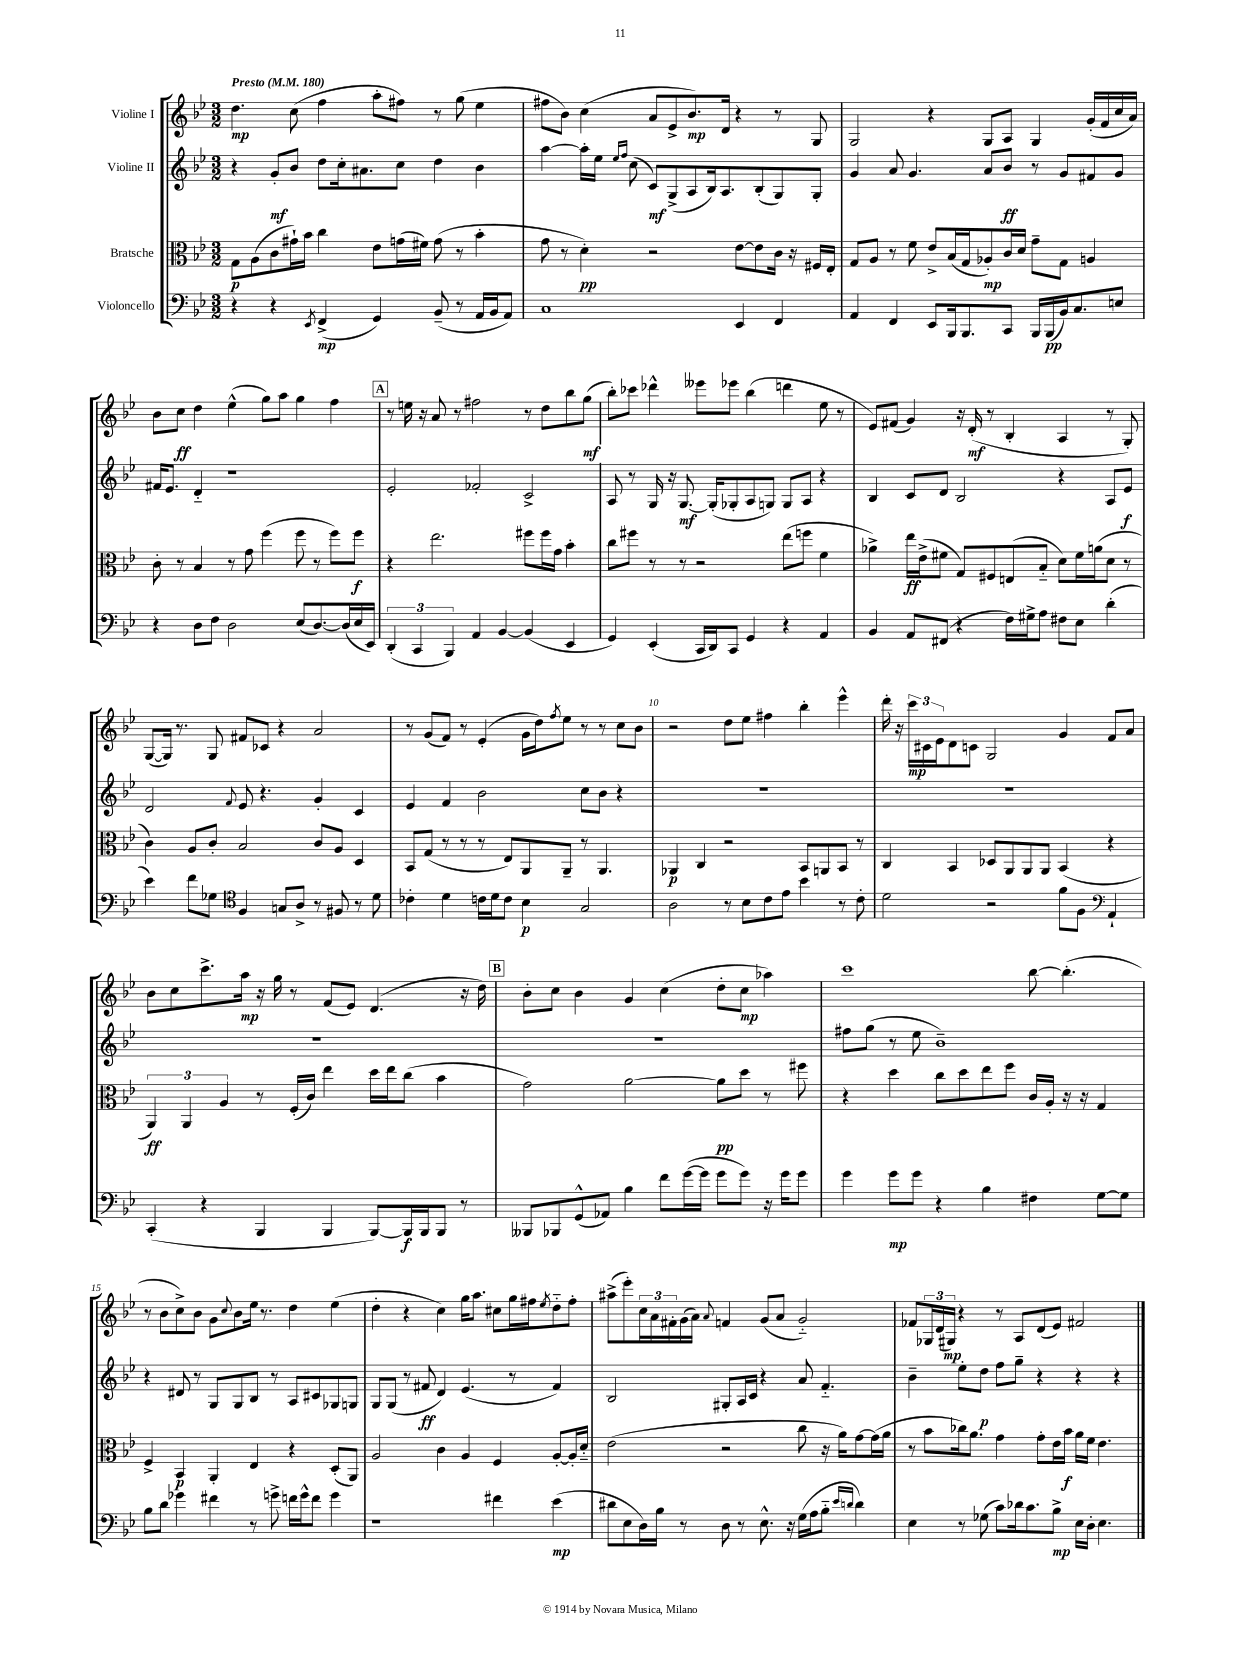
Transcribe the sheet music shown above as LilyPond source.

<<
\new StaffGroup <<
\new Staff = "s0" \with { instrumentName = "Violine I" } {
    \clef treble \key bes \major \numericTimeSignature \time 3/2 \tempo "Presto" 4 = 180
    d''4.\mp c''8( f''4 a''8-. fis''8) r8 g''8( ees''4 |
    fis''8 bes'8) c''4( a'8 ees'8-> bes'8.\mp) d'16 r4 r8 g8 |
    g2 r4 g8 a8 g4 g'16-.( f'16 c''16 a'16) |
    bes'8 c''8\ff d''4 ees''4-^( g''8) a''8 g''4 f''4 |
    \mark \markup { \box "A" } r8 e''16 r16 a'8 r8 fis''2 r8 d''8 bes''8 g''8\mf( |
    bes''8-.) ces'''8 des'''4-^ eeses'''8 ees'''8 bes''4( d'''4 ees''8 r8 |
    ees'8) fis'8( g'4) r16 d'16-.\mf( r8 bes4-. a4 r8 g8-.) |
    g8~( g16) r8. g8 fis'8 ces'8 r4 a'2 |
    r8 g'8( f'8) r8 ees'4-.( g'16 d''16) \acciaccatura { f''8 } ees''8 r8 r8 c''8 bes'8 |
    r2 d''8 ees''8 fis''4 bes''4-. ees'''4-^ |
    d'''16-. r16 \tuplet 3/2 { c'''16\mp cis'16 ees'16 } d'8 c'8 g2 g'4 f'8 a'8 |
    bes'8 c''8 c'''8.-> a''16\mp r16 g''16 r8 f'8( ees'8) d'4.( r16 d''16) |
    \mark \markup { \box "B" } bes'8-. c''8 bes'4 g'4 c''4( d''8-. c''8\mp aes''4) |
    c'''1 bes''8~ bes''4.-.( |
    r8 bes'8 c''8->) bes'8 g'8 \appoggiatura { c''8 } bes'8 ees''16 r8. d''4 ees''4( |
    d''4-. r4 c''4) g''16 a''8. cis''8 g''16 fis''16 \acciaccatura { ees''8 } d''8-_ fis''8-. |
    ais''8->( ees'''8-.) \tuplet 3/2 { c''16 a'16 fis'16-. } g'16( a'16) \appoggiatura { a'8 } f'4 g'8( a'8 g'2-_) |
    fes'8 \tuplet 3/2 { ges16 d'16( gis16\mp) } r4 r8 a8 d'8( ees'8) fis'2 \bar "|." |
}
\new Staff = "s1" \with { instrumentName = "Violine II" } {
    \clef treble \key bes \major \numericTimeSignature \time 3/2
    r4 g'8-.\mf bes'8 d''8 c''16-. ais'8. c''8 d''4 bes'4 |
    a''4~ a''16-. ees''16 \grace { ees''16 f''16 } c''8( c'8\mf) g8->( a8 bes16) a8. bes8-.( g8) g8-. |
    g'4 a'8 g'4. a'8 bes'8\ff r8 g'8 fis'8 g'8 |
    fis'16 ees'8. d'4-_ r1 |
    \mark \markup { \box "A" } ees'2-. fes'2-. c'2-> |
    a8 r8 g16 r16 g8.~\mf g16-.( ges8-. a8 g8) g8 a8 r4 |
    bes4 c'8 d'8 bes2 r4 a8 ees'8\f |
    d'2 \appoggiatura { f'8 } ees'8 r4. g'4-. c'4 |
    ees'4 f'4 bes'2 c''8 bes'8 r4 |
    R1. |
    R1. |
    R1. |
    \mark \markup { \box "B" } R1. |
    fis''8 g''8( r8 ees''8 bes'1--) |
    r4 dis'8 r8 g8 g8 bes8 r8 a8 cis'8 ges8 g8 |
    g8 g8( r8 fis'8\ff d'4) ees'4.( r8 fis'4) |
    bes2 gis8-. a16 c'16 r4 a'8 f'4.-_ |
    bes'4-- ees''8-. d''8\p f''8 g''8-- r4 r4 r4 \bar "|." |
}
\new Staff = "s2" \with { instrumentName = "Bratsche" } {
    \clef alto \key bes \major \numericTimeSignature \time 3/2
    g8\p a8( c'8 gis'16-!) bes'16 c''4 ees'8 g'16( fis'16) g'8( r8 bes'4-. |
    g'8 r8 d'4-.\pp) r2 ees'8~ ees'8 c'16 r16 fis16 ees16-. |
    g8 a8 r8 f'8 ees'8-> bes16( g16 aes8-.\mp) c'16 d'16 g'8-- g8 a4 |
    c'8-. r8 bes4 r8 g'8 f''4( f''8 r8 f''8) f''8\f |
    \mark \markup { \box "A" } r4 ees''2. fis''8 fis''16 g'16 bes'4-. |
    c''8 fis''8 r8 r8 r2 ees''8( f''8 f'4 |
    aes'4->) ees''16\ff ees'16->( fis'8 g8) fis8 e8( bes8-_ d'8) fis'16 a'16( d'8 r8 |
    c'4) a8 c'8-. bes2 c'8 a8 d4 |
    bes,8 g8( r8 r8 r8 ees8) a,8 a,8-- r8 a,4. |
    aes,4\p c4 r2 bes,8 a,8 bes,8 r8 |
    c4 bes,4 des8 a,8 a,8 a,8 bes,4( r4 |
    \tuplet 3/2 { a,4\ff) a,4 a4 } r8 f16-.( c'16) ees''4 d''16 ees''16 c''8( bes'4 |
    \mark \markup { \box "B" } g'2) a'2~ a'8\pp d''8 r8 fis''8 |
    r4 d''4 c''8 d''8 ees''8 f''8 c'16 a16-. r16 r16 g4 |
    f4-> bes,4\p a,4-. ees4 r4 d8-.( a,8) |
    a2 c'4 a4 f4 a8~-. a16-. d'16-_ |
    ees'2( r2 c''8 r16 a'16) g'8~ g'16( a'16 |
    r8 bes'8 ces''16) a'8. g'4 g'8-. ees'16 bes'16\f a'16 f'16 ees'4. \bar "|." |
}
\new Staff = "s3" \with { instrumentName = "Violoncello" } {
    \clef bass \key bes \major \numericTimeSignature \time 3/2
    r4 r4 \acciaccatura { ees,8 } f,4->\mp( g,4) bes,8--( r8 a,16 bes,16 a,8) |
    c1 ees,4 f,4 |
    a,4 f,4 ees,8 bes,,16 bes,,8. c,8 bes,,16 bes,,16\pp( bes,16) c8. e8 |
    r4 d8 f8 d2 ees8( d8.~) d16( ees16 ees,16) |
    \mark \markup { \box "A" } \tuplet 3/2 { d,4-.( c,4 bes,,4) } a,4 bes,4~ bes,4( ees,4 |
    g,4) ees,4-.( c,16 d,16) c,8 g,4 r4 a,4 |
    bes,4 a,8 fis,8( r4 f16) gis16-> a8 fis8 ees8 d'4-.( |
    ees'4) f'8 ges8 \clef tenor f4 g8 a8-> r8 fis8 r8 d'8 |
    ces'4-. d'4 c'16 d'16 c'8 bes4\p g2 |
    a2 r8 bes8 c'8 ees'8 bes'4 r8 c'8-. |
    d'2 r2 f'8 f8 \clef bass a,4-! |
    c,4-.( r4 bes,,4 bes,,4 bes,,8~) bes,,16\f bes,,16 bes,,8 r8 |
    \mark \markup { \box "B" } beses,,8 bes,,8 g,8-^( aes,8) bes4 f'8 g'16~( g'16 g'8 g'8) r16 g'16 g'8 |
    g'4 g'8\mp g'8 r4 bes4 fis4 g8~ g8 |
    bes8 d'8 ges'4 fis'4 r8 g'8-> f'16 g'16-^ f'8 g'4 |
    r1 fis'4 ees'4\mp( |
    dis'8 ees8 d16) bes16 r8 d8 r8 ees8.-^ r16 g16( a16 bes8-_ \grace { ees'16 d'16 } d'4) |
    ees4 r8 ges8( c'8) des'16 c'8. bes8->\mp ees16 d16-. ees4. \bar "|." |
}
>>
>>
\layout { \context { \Score \override BarNumber.break-visibility = ##(#f #t #t) barNumberVisibility = #(every-nth-bar-number-visible 5) } }
